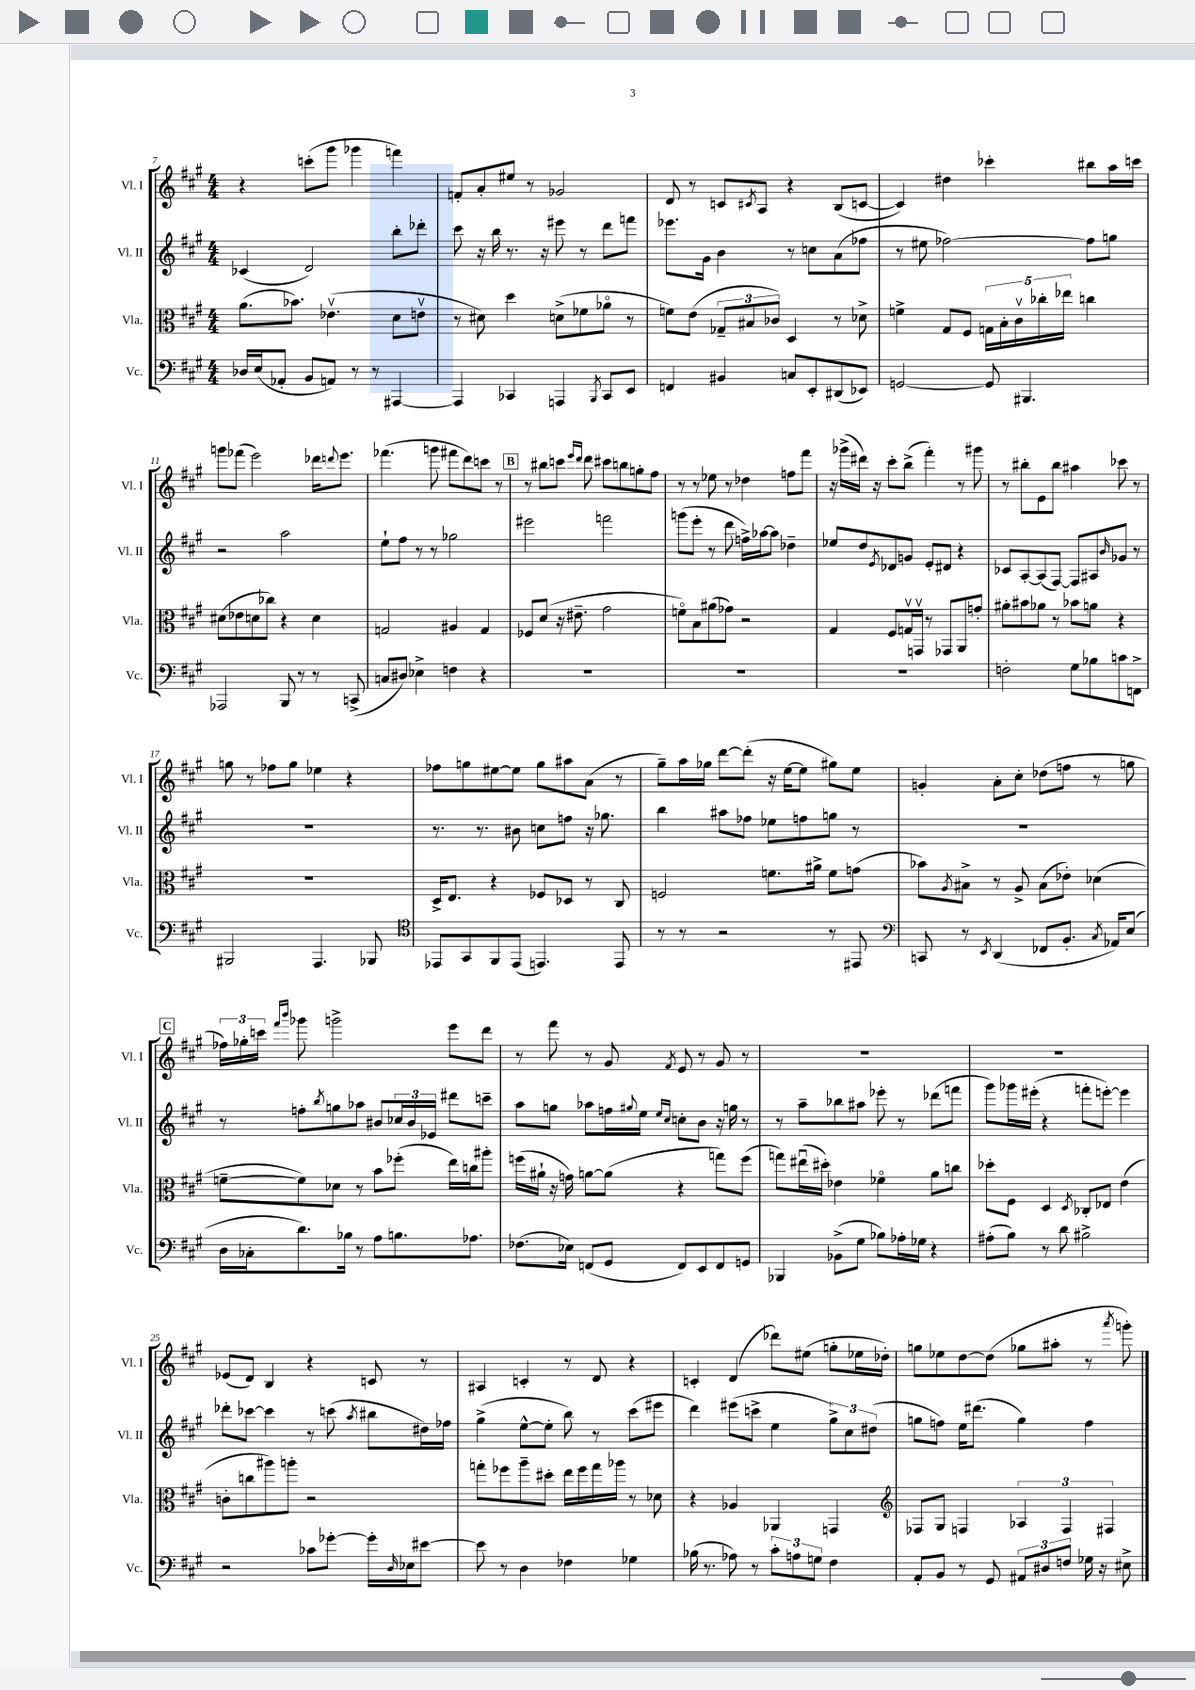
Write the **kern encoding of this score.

**kern	**kern	**kern	**kern
*part4	*part3	*part2	*part1
*staff4	*staff3	*staff2	*staff1
*I"Vc.	*I"Vla.	*I"Vl. II	*I"Vl. I
*I'Vc.	*I'Vla.	*I'Vl. II	*I'Vl. I
*clefF4	*clefC3	*clefG2	*clefG2
*k[f#c#g#]	*k[f#c#g#]	*k[f#c#g#]	*k[f#c#g#]
*M4/4	*M4/4	*M4/4	*M4/4
=7	=7	=7	=7
16D-X/LL	(8.a\L	(4c-X/	4r
(16E/J	.	.	.
8AA-X'/J	.	.	.
.	8.b-X\J)	.	.
8BB/L	.	2d/)	(8cccn'\L
8AAn/J)	(4.e-Xv\	.	8ggg#\J
8r	.	.	4ggg-X\
8r	.	.	.
[4AAA#X/	8d\L	8bb'\L	4fffn\)
.	8env\J	8ddd-X'\J	.
=8	=8	=8	=8
4AAA#/]	8r	8ccc#\	8fn'/L
.	8d#X\)	16r	8a'/
.	.	16bb\	.
4CC-X/	4dd\	8.r	8ee#X/J
.	.	.	8r
.	.	16r	.
4AAAn/	(8dn^\L	8eee#X\	2g-X/
.	8f-X\	8r	.
8qBBB/	.	.	.
8CC-/L	8a-X\J	8ddd\L	.
8EE/J	8r	8fffn\J	.
=9	=9	=9	=9
4FFn/	8fn\L)	8.eee-X\L	8d/
.	(8e\J	.	8r
.	.	16g#\Jk	.
4BB#X/	12G-X~/L	4b\	8cn/L
.	12B#X/	.	.
.	.	.	8qc#X/
.	.	.	8A/J
.	12c-X/J)	.	.
8Cn/L	4D/	8r	4r
8EE'/	.	8ccn\L	.
(8DD#X/	8r	(8a\	(8B/L
8EE-X/J)	8d-X^\	8ff-X\J	[8cn/J
=10	=10	=10	=10
[2GGn/	4fn^\	8r	4c/])
.	.	8ee#X\	.
.	8G#/L	[2ff-X\)	4dd#X\
.	8F#/J	.	.
8GG/]	20Gn\LL	.	4ccc-X'\
.	20B'\	.	.
.	20c#v\	.	.
4.BBB#X/	.	.	.
.	20cc-X'\	.	.
.	20ee-X\JJ	.	.
.	4ccn\	8ff-\L]	8bb#X\L
.	.	8ggn\J	16aa\L
.	.	.	16cccn\JJ
!!LO:LB:g=z
=11	=11	=11	=11
2AAA-X/	(8d#X\L	2r	8gggn\L
.	8e-X\	.	(8fff-X\J
.	8dn\	.	2eee\)
.	8cc-X\J)	.	.
8BBB/	4r	2aa\	.
8r	.	.	.
8r	4d\	.	16ddd-X\KL
.	.	.	8qqdddn/
.	.	.	8.eee\J
(8CCn^/	.	.	.
=12	=12	=12	=12
8Cn/L	2Gn/	8ee`\L	(4.fff-X\
8D#X/J)	.	8ff#\J	.
4E-X^\	.	8r	.
.	.	8r	8gggn\
4Fn\	4A#X/	2gg-X\	8fff#X\L
.	.	.	8ddd\)
4r	4G/	.	8cccn\J
.	.	.	8r
!!LO:REH:place=s1:t=B
=13	=13	=13	=13
1r	8F-X/L	2eee#X\	8r
.	(8d/J	.	8bb#X\L
.	16r	.	8cccn\J
.	8.e#X~\	.	.
.	.	.	16qqeee/LL
.	.	.	16qqddd/JJ
.	.	.	8ddd\
.	2g#\	2fffn\	8ccc#X\L
.	.	.	8bbn\
.	.	.	8ggn'\
.	.	.	8ff#\J
=14	=14	=14	=14
1r	8fn\L)	(8gggn\L	8r
.	8B\	8eee'\J	8r
.	(8a#X\	8r	8ee-X\
.	8g-X\J)	8ddd\	8r
.	2r	16ffn^\LL)	4dd-X\
.	.	[16aa-X\J	.
.	.	8aa-\J]	.
.	.	4dd-X~\	8ffn\L
.	.	.	8fff#\J
=15	=15	=15	=15
1r	4G#/	8ee-X/L	16r
.	.	.	(16ggg-X^\LL
.	.	8dd/	16ddd#X\JJ)
.	.	.	16r
.	.	8qe/	.
.	8F#/L	8d-X/	8ccc#'\L
.	16Gnv/L	8gn/J	(8bb^\J
.	16GGnv/JJ	.	.
.	8r	8e'/L	4fff#'\)
.	8GG-X/L	8d#X/J	.
.	8AA/	4r	8r
.	8gn'/J	.	8ggg#X\
=16	=16	=16	=16
2Fn'\	8a#X'\L	8c-X/L	8r
.	8b#X\	[8A'/	8bb#X'\L
.	8a-X\J	(8A/]	8e\
.	8r	[8F#/J)	8bb#\J
8G#\L	8b-X\L	8F#/L]	4aa#X\
8B-X\	8an\J	8A#X/	.
.	.	16qqb/	.
8cn\	4r	8g-X/J	8ccc-X\
8FFn^\J	.	8r	8r
!!LO:LB:g=z
=17	=17	=17	=17
2BBB#X/	1r	1r	8ggn\
.	.	.	8r
.	.	.	8ff-X\L
.	.	.	8gg\J
4.AAA/	.	.	4ee-X\
.	.	.	4r
8BBB-X/	.	.	.
=18	=18	=18	=18
*clefC4	*	*	*
8EE-X/L	16D^/KL	8.r	8ff-X\L
.	8.E/J	.	.
8GG#/	.	.	8ggn\
.	.	8.r	.
8FF#/	4r	.	[8ee#X\
(8EE-/J	.	8b#X\	8ee#\J]
4.EEn/)	8F-X/L	8ccn\L	8gg\L
.	8D-X/J	8ffn\J	8aa#X\
.	8r	16r	(8a\J
.	.	8.gg-X\	.
8EE/	8C#/	.	8r
=19	=19	=19	=19
8r	2Fn/	4bb\	8gg#~\L)
8r	.	.	16aa\L
.	.	.	16gg-X\JJ
2r	.	8aa#X\L	[8ddd\L
.	.	8ff-X\J	(8ddd'\J]
.	8.fn\L	8ee-X\L	16r
.	.	.	[16ee\KL
.	.	8ffn\	8ee\J]
.	16a#X^\Jk	.	.
8r	8f\L	8ggn\J	8gg#X\L)
8EE#X/	(8gn\J	8r	8ee\J
=20	=20	=20	=20
*clefF4	*	*	*
8CCn/	8b-X\L)	1r	4gn'/
.	8qA/	.	.
8r	8B#X^\J	.	.
8qEE/	.	.	.
(4DD/	8r	.	8a'\L
.	8A^/	.	8cc#'\J
8FF-X/L	(8B#\L	.	(8dd-X\L
8.BB'/J	8e-X'\J)	.	8ffn\J
.	(4d-X\	.	8r
8qC#/	.	.	.
16AA-X/KL)	.	.	.
(8E/J	.	.	8ggn\
!!LO:LB:g=z
!!LO:REH:place=s1:t=C
=21	=21	=21	=21
16D\LL	[8fn~\L	8r	24ff-X\LL)
.	.	.	24gg-X'\
16C-X'\J	.	.	.
.	.	.	24cccn\JJ
.	.	.	16qqfff#/LL
.	.	.	16qqbbb/JJ
8.d\)	8f\])	8ffn'\L	8ggg-X\
.	.	8qbb/	.
.	8d-X\J	8ggn\	2gggn^\
16B-X\Jk	.	.	.
8r	8r	8aa-X\J	.
8A\L	8b\L	8b#X/L	.
8.Bn\	(8ff-X'\J	24cc-X/L	.
.	.	24b#/	.
.	.	24e-X/JJ	.
.	16ee\LL)	8ddd#X\L	8eee\L
8.A-X\J	16ccn\J	.	.
.	8aa#X'\J	8cccn~\J	8ddd\J
=22	=22	=22	=22
(8.F-X\L	(16ffn\LL	8aa\L	8r
.	16a#X`\JJ	.	.
.	16r	8ggn\J	8fff#\
16E-X\Jk)	16gn\)	.	.
(8FFn/L	[8an\L	8aa-X\L	8r
8GG#/J	(8a\J]	16ffn\L	8g#/
.	.	8qqgg#X/	.
.	.	16ee\JJ	.
.	.	16qqee/LL	.
.	.	16qqcc#/JJ	8qf#/
8FF/L)	4r	8ccn'\L	8e/
8EE/	.	8b\J	8r
8FF/	8ggn\L)	16r	8g#/
.	.	16ggn\	.
8GGn/J	(8ff\J	8r	8r
=23	=23	=23	=23
4BBB-X/	8ggn\L)	8r	1r
.	(16ee#Xu\L	8aa~\L	.
.	16dd#X'\JJ)	.	.
(8BB-X^\L	4e-X\	8bb-X\	.
8G#\J	.	8aa#X\J	.
8B-X\L)	4f-X\	8eee-X'\	.
16A-X'\L	.	8r	.
16G-X\JJ	.	.	.
4r	8a\L	(8ddd-X\L	.
.	8ccn\J	8fffn\J	.
=24	=24	=24	=24
(8A#X'\L	8dd-X'\L	8ggg#\L)	1r
8B\J)	8F#\J	16ggg-X\L	.
.	.	(16eee#X'\JJ	.
8r	4D/	4r	.
8d\	.	.	.
.	8qD/	.	.
2B#X^\	8C-X'/L	8fffn'\L	.
.	8E-X/J	[8eeen'\J)	.
.	(4e\	4eee\]	.
!!LO:LB:g=z
=25	=25	=25	=25
2r	8cn'\L	8ddd-X'\L	(8e-X/L
.	8ccn\	[8ccc-X\J	8d/J)
.	8aa#X\)	4ccc-\]	4B/
.	8aan'\J	.	.
8c-X\L	2r	8r	4r
[8g-X'\J	.	(8cccn\	.
.	.	8qaa/	.
16g-'\LL]	.	8bb#X\L	8cn/
16qqD/	.	.	.
16E-X\J	.	.	.
[8e#X\J	.	16dd#X\L)	8r
.	.	16ff-X\JJ	.
=26	=26	=26	=26
8e#\]	8ggn'\L	(4gg#^\	4A#X/
8r	8ff-X\	.	.
4D\	8aa~\	[8ee^^\L	4cn'/
.	8dd#X'\J	8ee'\J]	.
4F-X\	16ee\LL	8bb\)	8r
.	16ff-\	.	.
.	16gg\	8r	8d/
.	16aa-X\JJ	.	.
4G-X\	8r	(8ccc#\L	4r
.	8d-X\	8eee#X\J	.
=27	=27	=27	=27
(16B-X\	4r	4ddd\)	4cn'/
8.r	.	.	.
8A-X\)	4A-X/	(8eee#X\L	(4d/
8r	.	8cccn^\J	.
12c#'\L	4AA-X/	4ee\	8ddd-X\L)
12An\	.	.	.
.	.	.	(8ee#X\J
12Gn\J	.	.	.
4F#\	4GGn/	12gg#^\L)	8ggn'\L
.	.	12cc#\	.
.	.	.	16ee-X\L
.	.	(12dd#X\J	.
.	.	.	16dd-X'\JJ)
=28	=28	=28	=28
*	*clefG2	*	*
8AA'/L	8F-X/L	8ggn\L	8ggn\L
8BB/J	8G#/J	8ffn\J)	8ee-X\
8r	4Fn/	16ee\KL	[8dd\
.	.	(8.ddd#X\J	.
8GG#/	.	.	(8dd\J]
12AA#X/L	6A-X/	4gg\)	8gg-X\L
12D#X/	.	.	.
.	.	.	8aa#X'\J
12Fn/J	6F/	.	.
16G-X\	.	4ff\	8r
16r	.	.	.
.	6F#X/	.	.
.	.	.	8qaaa/
8E#X^\	.	.	8gggn'\)
==	==	==	==
*-	*-	*-	*-
